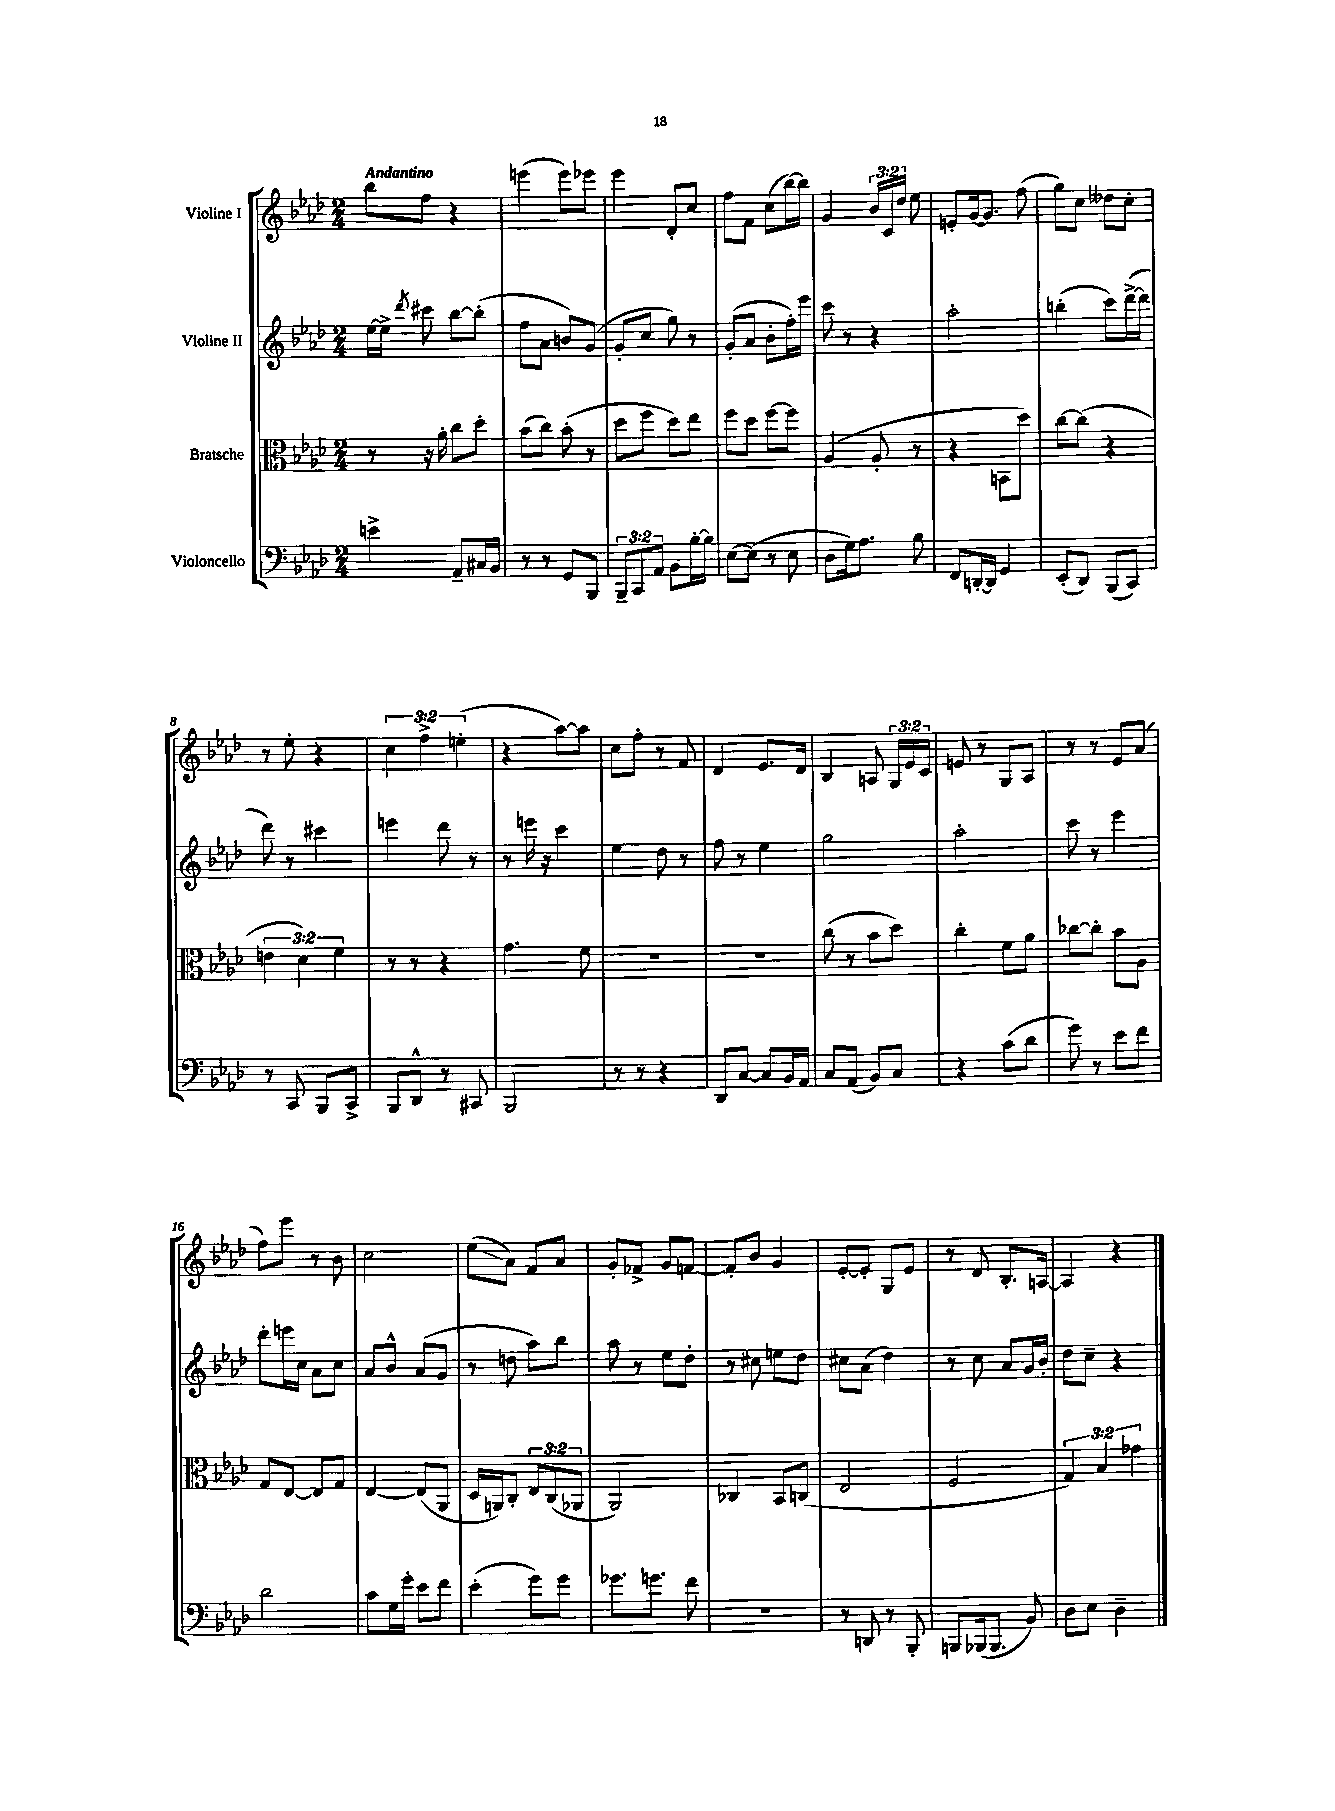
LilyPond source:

<<
\new StaffGroup <<
\new Staff = "s0" \with { instrumentName = "Violine I" } {
    \clef treble \key aes \major \numericTimeSignature \time 2/4 \override Staff.TupletNumber.text = #tuplet-number::calc-fraction-text \tempo "Andantino"
    \autoBeamOff bes''8[ f''8] r4 |
    e'''4( e'''8[) ees'''8] |
    ees'''4 des'8[-. c''8] |
    f''8[ f'8] c''8[( bes''16~) bes''16] |
    g'4 \tuplet 3/2 { bes'16[ c'16 des''16] } ees''8 |
    e'8[-. g'16~ g'8.] f''8( |
    g''8[) c''8] deses''8[ c''8]-. |
    r8 ees''8-. r4 |
    \tuplet 3/2 { c''4 f''4-> e''4-.( } |
    r4 aes''8[~) aes''8] |
    c''8[ f''8]-. r8 f'8 |
    des'4 ees'8.[ des'16] |
    bes4 a8 \tuplet 3/2 { g16[ ees'16 c'16] } |
    e'8 r8 g8[ aes8] |
    r8 r8 ees'8[ aes'8]( |
    f''8[) ees'''8] r8 bes'8 |
    c''2 |
    ees''8[\glissando( aes'8]) f'8[ aes'8] |
    g'8[-. fes'8]-> g'8[ f'8]~ |
    f'8[-. bes'8] g'4 |
    ees'8[~-. ees'8]-. g8[ ees'8] |
    r8 des'8 bes8.[-. a16]~ |
    a4 r4 \bar "|." |
}
\new Staff = "s1" \with { instrumentName = "Violine II" } {
    \clef treble \key aes \major \numericTimeSignature \time 2/4
    \autoBeamOff ees''16[~ ees''16]-> \acciaccatura { des'''8 } cis'''8 bes''8[~ bes''8]-.( |
    f''8[ aes'8] b'8[) g'8]( |
    g'8[-. c''8] g''8) r8 |
    g'8[-.( aes'8] bes'8[-. f''16-.) ees'''16] |
    c'''8 r8 r4 |
    aes''2-. |
    b''4-.( c'''8[) des'''16~->( des'''16] |
    des'''8) r8 cis'''4 |
    e'''4 des'''8 r8 |
    r8 e'''16 r16 c'''4 |
    ees''4 des''8 r8 |
    f''8 r8 ees''4 |
    g''2 |
    aes''2-. |
    c'''8 r8 ees'''4 |
    des'''8[-. e'''16 c''16] aes'8[ c''8] |
    aes'8[ bes'8]-^ aes'8[( g'8] |
    r8 d''8 aes''8[) bes''8] |
    aes''8 r8 ees''8[ des''8]-. |
    r8 cis''8 e''8[ des''8] |
    cis''8[ aes'8]( des''4) |
    r8 c''8 aes'8[ g'16 bes'16]-. |
    des''8[ c''8]-- r4 \bar "|." |
}
\new Staff = "s2" \with { instrumentName = "Bratsche" } {
    \clef alto \key aes \major \numericTimeSignature \time 2/4 \override Staff.TupletNumber.text = #tuplet-number::calc-fraction-text
    \autoBeamOff r8 r16 aes'16-. c''8[ des''8]-. |
    bes'8[( c''8]) bes'8-.( r8 |
    des''8[ f''8] des''8[) ees''8] |
    f''8[ des''8] f''8[~ f''8] |
    aes4( aes8-. r8 |
    r4 b,8[ des''8]) |
    c''8[~ c''8]( r4 |
    \tuplet 3/2 { e'4 des'4) f'4 } |
    r8 r8 r4 |
    g'4. f'8 |
    R2 |
    R2 |
    c''8( r8 bes'8[ des''8]) |
    c''4-. f'8[ aes'8] |
    ces''8[~ ces''8]-. bes'8[ aes8] |
    g8[ ees8]~ ees8[ g8] |
    ees4~ ees8[( aes,8] |
    des16[ a,16) c8]-. \tuplet 3/2 { ees8[ c8( aes,8] } |
    aes,2) |
    ces4 bes,8[ c8]( |
    ees2 |
    f2 |
    \tuplet 3/2 { g4) bes4 ges'4 } \bar "|." |
}
\new Staff = "s3" \with { instrumentName = "Violoncello" } {
    \clef bass \key aes \major \numericTimeSignature \time 2/4 \override Staff.TupletNumber.text = #tuplet-number::calc-fraction-text
    \autoBeamOff e'4-> aes,8[-- cis16 bes,16] |
    r8 r8 g,8[ bes,,8] |
    \tuplet 3/2 { bes,,8[-- c,8 aes,8] } bes,8[ bes16~-. bes16] |
    ees8[~ ees8]( r8 ees8 |
    des8[ g16) aes8.] bes8 |
    f,8[ d,16~-. d,16] g,4 |
    ees,8[-.( des,8]) bes,,8[( c,8]) |
    r8 c,8 bes,,8[ c,8]-> |
    bes,,8[ des,8]-^ r8 cis,8 |
    bes,,2 |
    r8 r8 r4 |
    des,8[ c8]~ c8[ bes,16 aes,16] |
    c8[ aes,8]( bes,8[) c8] |
    r4 c'8[( des'8] |
    g'8) r8 ees'8[ f'8] |
    des'2 |
    c'8[ g16 g'16]-. ees'8[ f'8] |
    ees'4-.( g'8[) g'8] |
    ges'8.[ g'8.] f'8 |
    R2 |
    r8 d,8 r8 bes,,8-. |
    b,,8[ bes,,16( bes,,8.] bes,8) |
    des8[ ees8] des4-- \bar "|." |
}
>>
>>
